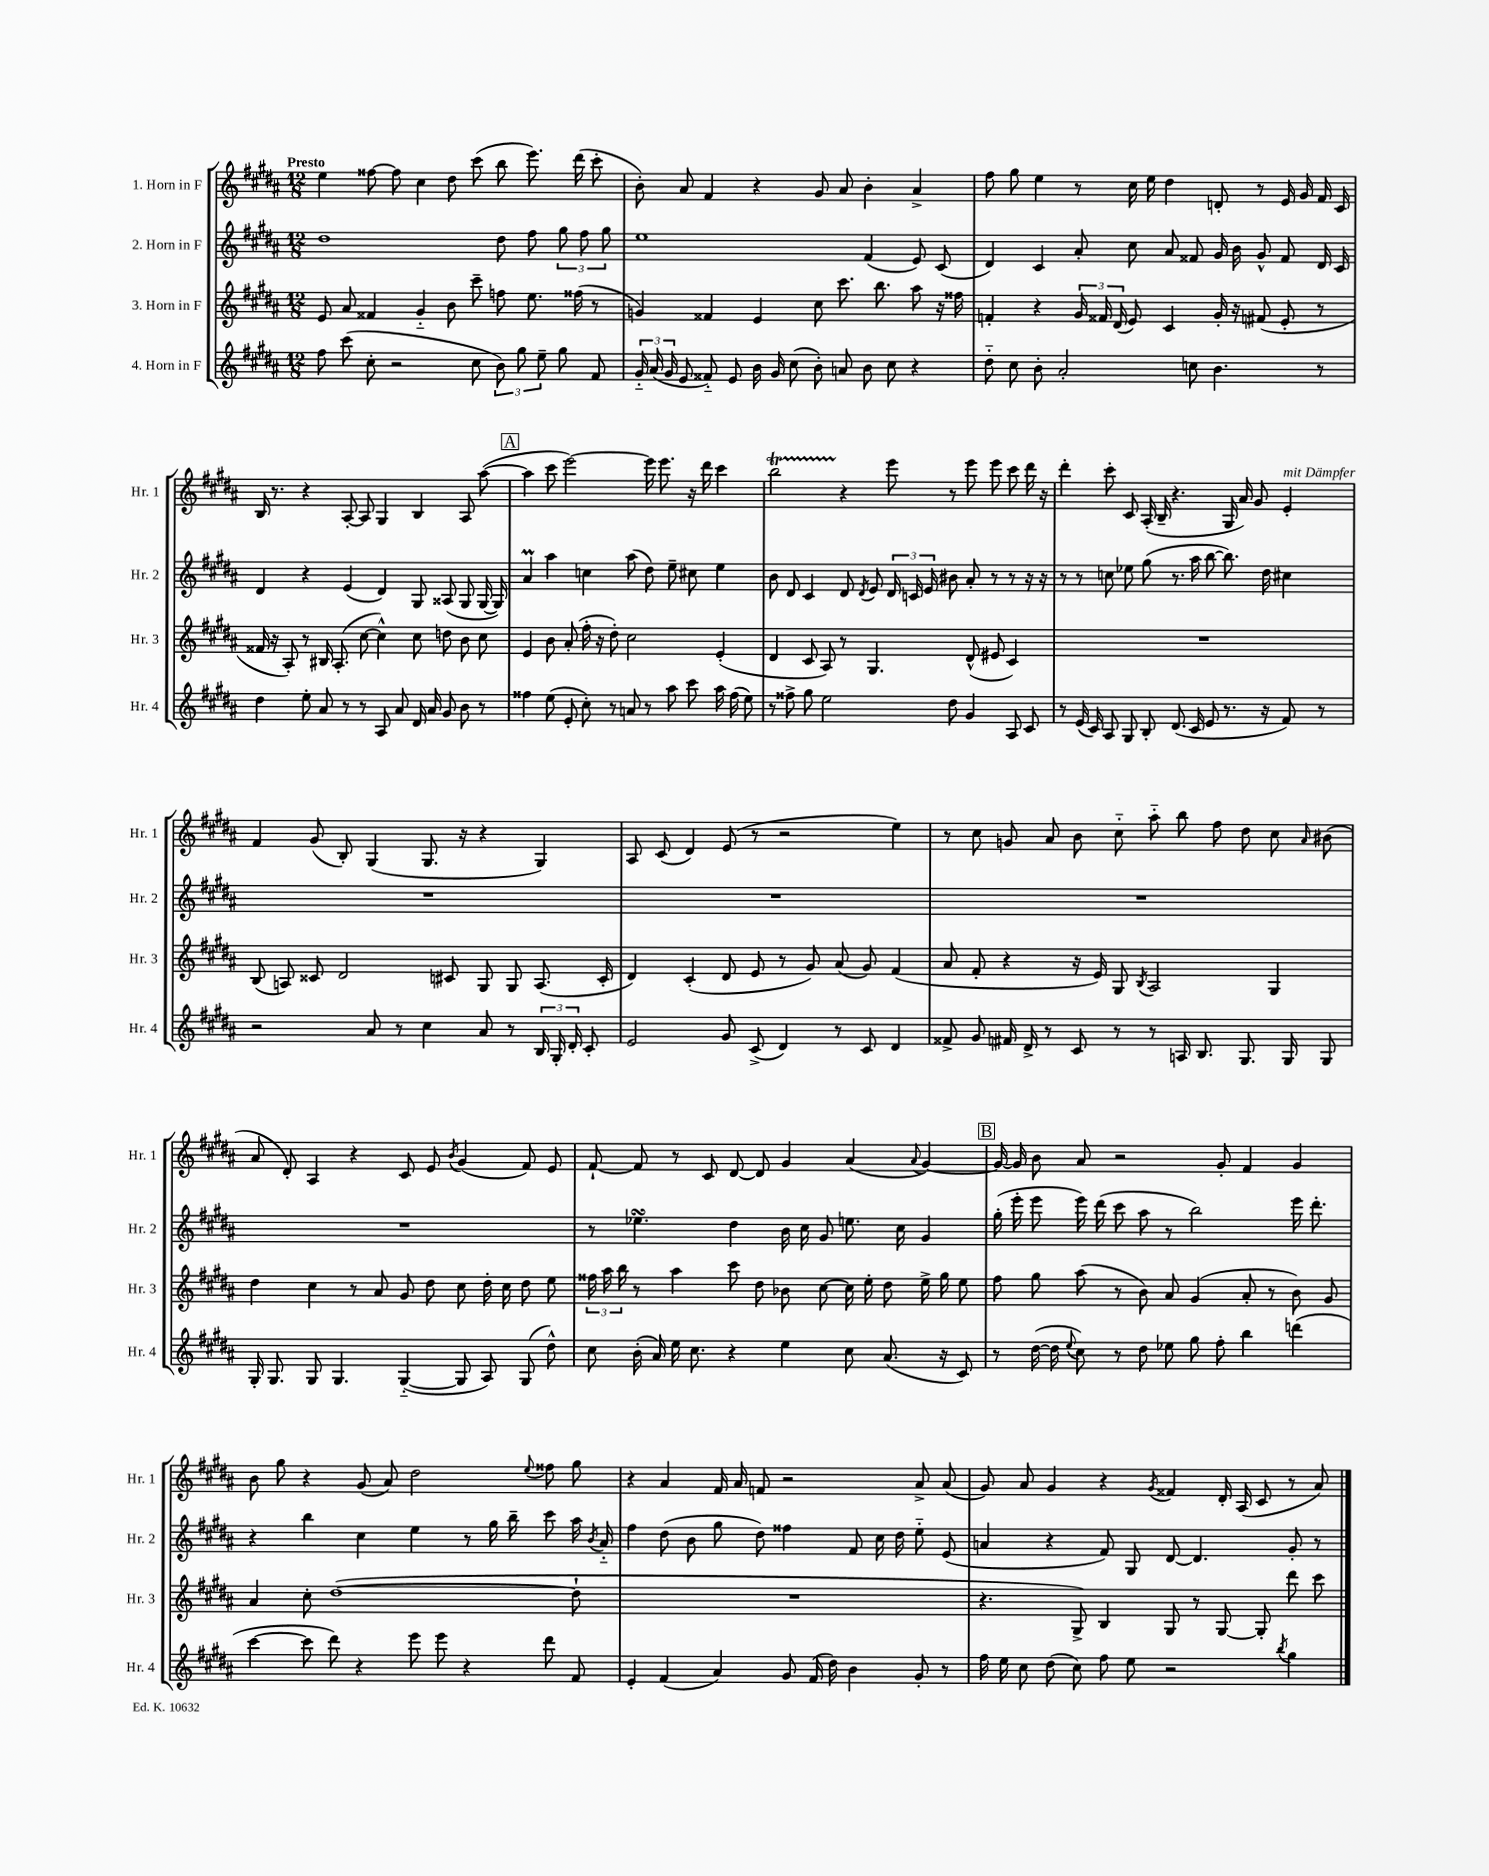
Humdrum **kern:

**kern	**kern	**kern	**kern
*staff4	*staff3	*staff2	*staff1
*clefG2	*clefG2	*clefG2	*clefG2
*k[f#c#g#d#a#]	*k[f#c#g#d#a#]	*k[f#c#g#d#a#]	*k[f#c#g#d#a#]
*M12/8	*M12/8	*M12/8	*M12/8
8ff#\	8e/	1dd#	4ee\
(8ccc#\	8a#/	.	.
8cc#'\	4f##/	.	[8ff##\
2r	.	.	8ff##\]
.	4g#'~/	.	4cc#\
.	8b\	.	8dd#\
8cc#\	8ccc#~\	.	(8ccc#\
12b\)	8ff\	8dd#\	8bb\
12gg#\	.	.	.
.	8.ee\	8ff#\	8.eee\)
12ee~\	.	.	.
8gg#\	.	12gg#\	.
.	(16ff##\	.	(16ddd#\
.	.	12ff#\	.
8f#/	8r	.	8ccc#'\
.	.	12gg#\	.
=	=	=	=
24g#'~/	4g/)	1ee	8b'\)
(24a#/	.	.	.
24g#/	.	.	.
8e/	.	.	8a#/
8f##'~/)	4f##/	.	4f#/
8e/	.	.	.
16b\	4e/	.	4r
16g#/	.	.	.
(8cc#\	.	.	.
8b'\)	8cc#\	.	8g#/
8a/	8.ccc#\	.	8a#/
8b\	.	(4f#/	4b'\
.	8.bb\	.	.
8cc#\	.	.	.
4r	8aa#\	8e/)	4a#^/
.	16r	(8c#/	.
.	16ff##\	.	.
=	=	=	=
8dd#'~\	4f'/	4d#/)	8ff#\
8cc#\	.	.	8gg#\
8b'\	4r	4c#/	4ee\
2a#'/	.	.	.
.	24g#/	8a#'/	8r
.	24f##/	.	.
.	(24d#/	.	.
.	8e/)	8cc#\	16cc#\
.	.	.	16ee\
.	4c#/	8a#/	4dd#\
8cc\	.	8f##/	.
4.b\	16g#'/	16g#/	8d'/
.	16r	16b\	.
.	(8f#/	8g#^^/	8r
.	8e'/	8f##/	16e/
.	.	.	16g#/
8r	8r	16d#/	16f#/
.	.	16c#/	16c#/
=	=	=	=
4dd#\	16f##/	4d#/	16B/
.	16r	.	8.r
.	8A#'/)	.	.
8ee'\	8r	4r	4r
8a#/	16B#/	.	.
.	(8.A#'/	.	.
8r	.	(4e/	[8A#'/
8r	[8cc#\	.	8A#/]
8A#/	4cc#^^\])	4d#/)	4G#/
8a#/	.	.	.
16d#/	8cc#\	8G#/	4B/
16a#/	.	.	.
8g#/	8dd\	(8A##/	.
8b\	8b\	8G#/	8A#/
8r	8cc#\	[16G#/	([8aa#\
.	.	16G#/])	.
=	=	=	=
4ff##\	4e/	4a#/	4aa#\]
(8ee\	8b\	4aa#\	8ccc#\
8e'/	(8a#'/	.	[2eee\)
8cc#'\)	16ff#'\	4cc\	.
.	16r	.	.
8r	8dd#'\)	.	.
8a/	2cc#\	(8aa#\	.
8r	.	8dd#\)	16eee\]
.	.	.	8.eee\
8aa#\	.	8ee~\	.
8ccc#\	.	8cc#\	16r
.	.	.	16ddd#\
16aa#\	(4e'/	4ee\	4ccc#\
(16ff##\	.	.	.
8ee\)	.	.	.
=	=	=	=
8r	4d#/	8b\	2bb\
8ff##^\	.	8d#/	.
8gg#\	8c#/	4c#/	.
2ee\	8A#/)	.	.
.	8r	8d#/	4r
.	.	8qd#/	.
.	4.G#/	8e/	.
.	.	24d#/	8eee\
.	.	24c/	.
.	.	24e/	.
8dd#\	.	8b#\	8r
4g#/	(8d#^^/	8a#'/	8eee\
.	8e#/	8r	8eee\
8A#/	4c#/)	8r	8ccc#\
8c#/	.	16r	16ddd#\
.	.	16r	16r
=	=	=	=
8r	1.r	8r	4ddd#'\
(16e/	.	8r	.
16c#/)	.	.	.
8A#/	.	8cc\	8ccc#'\
8G#/	.	8ee-\	8c#/
8B'/	.	(8gg#\	(16A#'/
.	.	.	16B~/
(8.d#/	.	8.r	4.r
16c#/	.	16aa#\	.
8e/	.	[8bb\	.
8.r	.	8.bb\])	16G#/
.	.	.	16a#/)
.	.	.	8g#/
16r	.	16dd#\	.
8f#/)	.	4cc#\	4e'/
8r	.	.	.
=	=	=	=
2r	(8B/	1.r	4f#/
.	8A/)	.	.
.	8c##/	.	(8g#/
.	2d#/	.	8B'/)
8a#/	.	.	(4G#/
8r	.	.	.
4cc#\	.	.	8.G#/
.	8c#/	.	.
.	.	.	16r
8a#/	8G#/	.	4r
8r	8G#/	.	.
24B/	(8.A/	.	4G#/)
24G#'/	.	.	.
24d#'/	.	.	.
8c#'/	.	.	.
.	16c#'/	.	.
=	=	=	=
2e/	4d#/)	1.r	8A#/
.	.	.	(8c#/
.	(4c#'/	.	4d#/)
8g#/	8d#/	.	(8e/
(8c#^/	8e/	.	8r
4d#/)	8r	.	2r
.	8g#/)	.	.
8r	(8a#/	.	.
8c#/	8g#/)	.	.
4d#/	(4f#/	.	4ee\)
=	=	=	=
8f##^/	8a#/	1.r	8r
8g#/	8f#'/	.	8cc#\
16f#/	4r	.	8g/
16d#^/	.	.	.
8r	.	.	8a#/
8c#/	16r	.	8b\
.	16e/)	.	.
8r	8G#/	.	8cc#'~\
.	8qB/	.	.
8r	2A#/	.	8aa#'~\
16A/	.	.	8bb\
8.B/	.	.	.
.	.	.	8ff#\
8.G#/	.	.	8dd#\
.	4G#/	.	8cc#\
16G#/	.	.	.
.	.	.	16qqa#/
8G#/	.	.	(8b#\
=	=	=	=
16G#'/	4dd#\	1.r	8a#/
8.G#/	.	.	.
.	.	.	8d#'/)
8G#/	4cc#\	.	4A#/
4.G#/	.	.	.
.	8r	.	4r
.	8a#/	.	.
([4G#'~/	8g#/	.	8c#/
.	8dd#\	.	8e/
.	.	.	8qb/
8G#/]	8cc#\	.	(4g#/
8A#/)	16dd#'\	.	.
.	16cc#\	.	.
(8G#/	8dd#\	.	8f#/)
8dd#^^\)	8ee\	.	8e/
=	=	=	=
8cc#\	24ff##\	8r	[8f#`/
.	24aa#\	.	.
.	24bb\	.	.
(16b'\	8r	4.ee-\	8f#/]
16a#/)	.	.	.
16ee\	4aa#\	.	8r
8.cc#\	.	.	.
.	.	.	8c#/
4r	8ccc#\	4dd#\	[8d#/
.	8dd#\	.	8d#/]
4ee\	8b-\	16b\	4g#/
.	.	16cc#\	.
.	[8cc#\	8g#/	.
8cc#\	16cc#\]	8.ee\	(4a#/
.	16ee'\	.	.
(8.a#/	8dd#\	.	.
.	.	16cc#\	.
.	.	.	8qqa#/
.	16ee^\	4g#/	[4g#/)
16r	16gg#\	.	.
8c#/)	8ee\	.	.
=	=	=	=
8r	8ff#\	(16gg#'\	16g#/_
.	.	16eee'\	16g#/]
([16dd#\	8gg#\	8eee\	8b\
16dd#\]	.	.	.
8qqee/	.	.	.
8cc#\)	(8aa#\	16eee\)	8a#/
.	.	(16ddd#\	.
8r	8r	8ccc#\	2r
8dd#\	8b\)	8aa#\	.
8ee-\	8a#/	8r	.
8gg#\	(4g#/	2bb\)	.
8ff#'\	.	.	8g#'/
4bb\	8a#'/	.	4f#/
.	8r	.	.
(4ddd\	8b\)	16eee\	4g#/
.	.	8.ddd#'\	.
.	8g#/	.	.
=	=	=	=
[4ccc#\	4a#/	4r	8b\
.	.	.	8gg#\
8ccc#\]	8cc#'\	4bb\	4r
8ddd#\)	([1dd#	.	.
4r	.	4cc#\	(8g#/
.	.	.	8a#/)
8eee\	.	4ee\	2dd#\
8eee\	.	.	.
4r	.	8r	.
.	.	16gg#\	.
.	.	16bb~\	.
.	.	.	8qqee/
8ddd#\	.	8ccc#\	8ff##\
8f#/	8dd#`\]	16aa#\	8gg#\
.	.	8qb/	.
.	.	16a#'~/	.
=	=	=	=
4e'/	1.r	4ff#\	4r
(4f#/	.	(8dd#\	4a#/
.	.	8b\	.
4a#/)	.	8gg#\	16f#/
.	.	.	16a#/
.	.	8dd#\)	8f/
8g#/	.	4ff##\	2r
(16f#/	.	.	.
16dd#\)	.	.	.
4b\	.	8f#/	.
.	.	16cc#\	.
.	.	16dd#\	.
8g#'/	.	8ee'~\	8a#^/
8r	.	(8e/	(8a#/
=	=	=	=
16ff#\	4.r	4a/	8g#/)
16ee\	.	.	.
8cc#\	.	.	8a#/
(8dd#\	.	4r	4g#/
8cc#\)	8G#^/)	.	.
8ff#\	4B/	8f#/)	4r
8ee\	.	8G#/	.
.	.	.	8qg#/
2r	8G#/	[8d#/	4f##/
.	8r	4.d#/]	.
.	[8G#/	.	16d#'/
.	.	.	(16A#/
.	8G#'/]	.	8c#/
8qbb/	.	.	.
4gg#\	8ddd#\	8g#'/	8r
.	8ccc#\	8r	8a#/)
==	==	==	==
*-	*-	*-	*-
